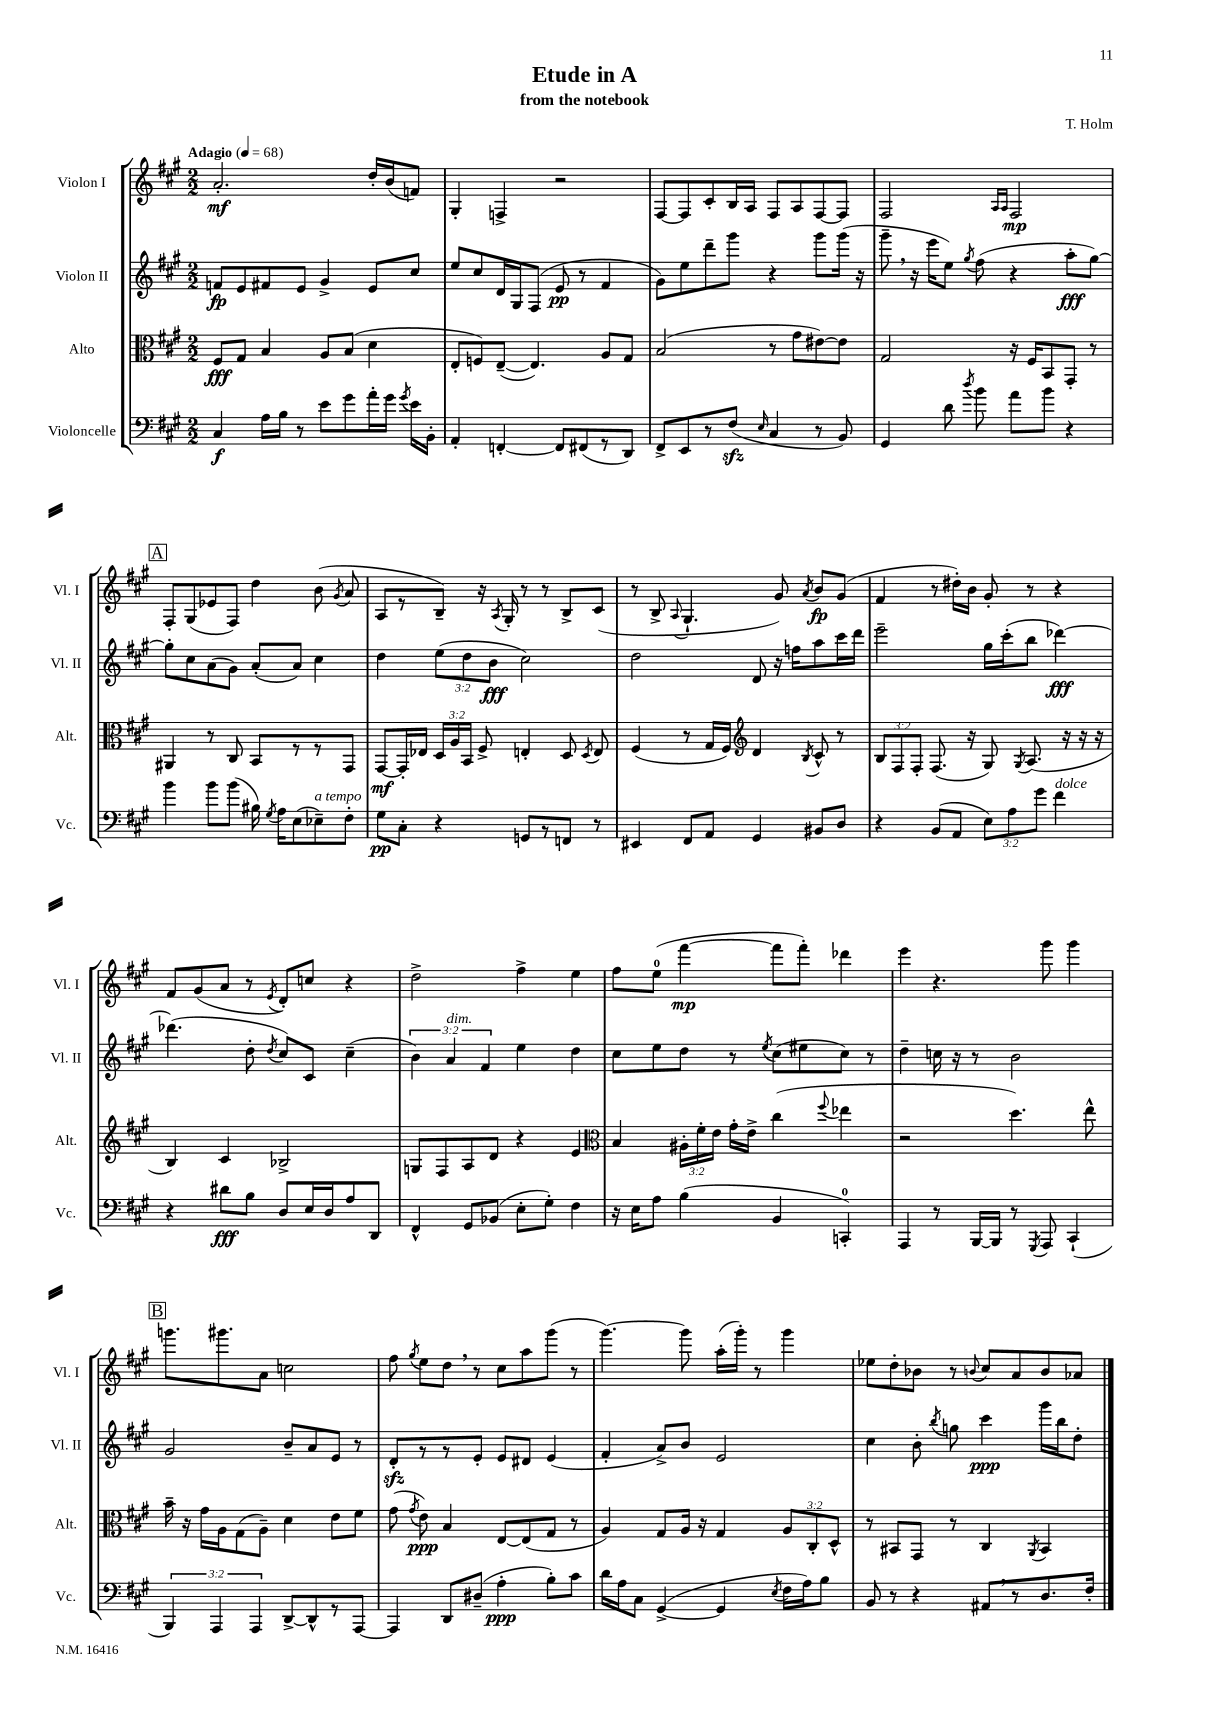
\header { title = "Etude in A" composer = "T. Holm" subtitle = "from the notebook" }
<<
\new StaffGroup <<
\new Staff = "s0" \with { instrumentName = "Violon I" shortInstrumentName = "Vl. I" } {
    \clef treble \key a \major \numericTimeSignature \time 2/2 \tempo "Adagio" 4 = 68
    \autoBeamOff a'2.-.\mf d''16[-. b'16( f'8]) |
    gis4-. f4-> r2 |
    fis8[~ fis8 cis'8-. b16 a16] fis8[ a8 fis8~ fis8] |
    fis2 \grace { a16[ a16] } fis2\mp |
    \mark \markup { \box "A" } fis8[-. gis8( ees'8 fis8]) d''4 b'8( \acciaccatura { gis'8 } a'8 |
    a8[ r8 b8]--) r16 \acciaccatura { a8 } gis16-. r8 r8 b8[-> cis'8]( |
    r8 b8-> \appoggiatura { a8 } gis4.-! gis'8) \acciaccatura { a'8 } b'8[\fp gis'8]( |
    fis'4 r8 dis''16[-.) b'16] gis'8-. r8 r4 |
    fis'8[ gis'8( a'8] r8 \acciaccatura { e'8 } d'8[-.) c''8] r4 |
    d''2-> fis''4-> e''4 |
    fis''8[ e''8]-0( fis'''4~\mp fis'''8[ fis'''8]-.) des'''4 |
    e'''4 r4. gis'''8 gis'''4 |
    \mark \markup { \box "B" } g'''8.[ gis'''8. a'8] c''2 |
    fis''8 \acciaccatura { gis''8 } e''8[ d''8] \breathe r8 cis''8[ a''8 gis'''8]( r8 |
    gis'''4.~) gis'''8 a''16[-.( gis'''16]-.) r8 gis'''4 |
    ees''8[ d''8-. bes'8] r8 \appoggiatura { b'8 } cis''8[ a'8 b'8 aes'8] \bar "|." |
}
\new Staff = "s1" \with { instrumentName = "Violon II" shortInstrumentName = "Vl. II" } {
    \clef treble \key a \major \numericTimeSignature \time 2/2 \override Staff.TupletNumber.text = #tuplet-number::calc-fraction-text
    \autoBeamOff f'8[\fp e'8 fis'8 e'8] gis'4-> e'8[ cis''8] |
    e''8[ cis''8 d'16 gis16 fis8]( e'8\pp r8 fis'4 |
    gis'8[) e''8 d'''8-- gis'''8] r4 gis'''8[ gis'''16]( r16 |
    gis'''8-- \breathe r16 e'''16[ e''8]) \acciaccatura { gis''8 } fis''8( r4 a''8[-.\fff gis''8]~) |
    \mark \markup { \box "A" } gis''8[-. cis''8 a'8( gis'8]) a'8[-.( a'8]) cis''4 |
    d''4 \tuplet 3/2 { e''8[( d''8 b'8]\fff } cis''2) |
    d''2 d'8 r16 f''16[ a''8 cis'''16 d'''16] |
    e'''2-- gis''16[ cis'''16-.( b''8] des'''4~\fff) |
    des'''4.( d''8-. \acciaccatura { d''8 } cis''8[) cis'8] cis''4--( |
    \tuplet 3/2 { b'4) a'4^\markup { \italic "dim." } fis'4 } e''4 d''4 |
    cis''8[ e''8 d''8] r8 \acciaccatura { e''8 } cis''8[( eis''8 cis''8]) r8 |
    d''4-- c''16 r16 r8 b'2 |
    \mark \markup { \box "B" } gis'2 b'8[-- a'8 e'8] r8 |
    d'8[-.\sfz r8 r8 e'8]-. e'8[ dis'8] e'4( |
    fis'4-. a'8[->) b'8] e'2 |
    cis''4 b'8-. \acciaccatura { b''8 } g''8 cis'''4\ppp gis'''16[ b''16 d''8]-. \bar "|." |
}
\new Staff = "s2" \with { instrumentName = "Alto" shortInstrumentName = "Alt." } {
    \clef alto \key a \major \numericTimeSignature \time 2/2 \override Staff.TupletNumber.text = #tuplet-number::calc-fraction-text
    \autoBeamOff fis8[\fff gis8] b4 a8[ b8]( d'4 |
    e8[-. f8) e8]~--( e4.) a8[ gis8] |
    b2( r8 gis'8[ eis'8~) eis'8] |
    gis2 r16 fis16[ b,8 gis,8]-. r8 |
    \mark \markup { \box "A" } ais,4 r8 cis8 b,8[ r8 r8 gis,8] |
    gis,8[~\mf gis,16-. ees16] \tuplet 3/2 { d16[ a16 b,16] } fis8-> e4-. d8 \acciaccatura { d8 } e8 |
    fis4( r8 gis16[ fis16]) \clef treble d'4 \acciaccatura { b8 } cis'8-^ r8 |
    \tuplet 3/2 { b8[ fis8 fis8]-. } fis8.( r16 gis8) \acciaccatura { gis8 } a8.( r16 r16 r16 |
    b4) cis'4 bes2-> |
    g8[ fis8 a8 d'8] r4 e'4 |
    \clef alto b4 \tuplet 3/2 { ais16[-. fis'16-. e'16] } gis'16[-. e'16]-> cis''4( \appoggiatura { fis''8 } ees''4 |
    r2 d''4.) e''8-^ |
    \mark \markup { \box "B" } b'16-- r16 gis'16[ a16 gis8( a8]--) d'4 e'8[ fis'8] |
    gis'8( \acciaccatura { gis'8 } e'8\ppp) b4 e8[~ e8( gis8] r8 |
    a4) gis8[ a16] r16 gis4 \tuplet 3/2 { a8[ cis8-. d8]-^ } |
    r8 bis,8[ gis,8] r8 cis4 \acciaccatura { a,8 } bis,4 \bar "|." |
}
\new Staff = "s3" \with { instrumentName = "Violoncelle" shortInstrumentName = "Vc." } {
    \clef bass \key a \major \numericTimeSignature \time 2/2 \override Staff.TupletNumber.text = #tuplet-number::calc-fraction-text
    \autoBeamOff cis4\f a16[ b16] r8 e'8[ gis'8 a'16-. gis'16] \acciaccatura { gis'8 } e'16[ b,16]-. |
    a,4-. f,4~-. f,8[ fis,8( r8 d,8]) |
    fis,8[-> e,8 r8 fis8]\sfz( \grace { e16 } cis4 r8 b,8) |
    gis,4 d'8 \acciaccatura { d''8 } b'8 a'8[ b'8] r4 |
    \mark \markup { \box "A" } b'4 b'8[ b'8]( bis16) \acciaccatura { gis8 } a16[ e8( ees8--^\markup { \italic "a tempo" }) fis8]-. |
    gis8[\pp cis8]-. r4 g,8[ r8 f,8] r8 |
    eis,4 fis,8[ a,8] gis,4 bis,8[ d8] |
    r4 b,8[( a,8] \tuplet 3/2 { e8[) a8 gis'8] } fis'4^\markup { \italic "dolce" } |
    r4 dis'8[\fff b8] d8[ e16 d16 a8 d,8] |
    fis,4-^ gis,8[ bes,8]( e8[-. gis8]-.) fis4 |
    r16 e16[ a8] b4( b,4 c,4-0-.) |
    a,,4 r8 b,,16[~ b,,16] r8 \acciaccatura { gis,,8 } a,,8 cis,4-!( |
    \mark \markup { \box "B" } \tuplet 3/2 { b,,4) a,,4 a,,4 } d,8[~-> d,8-^ r8 a,,8]~ |
    a,,4 d,8[ dis8]--( a4-.\ppp b8[-.) cis'8] |
    d'16[ a16 cis8] gis,4~->( gis,4 \acciaccatura { e8 } fis16[ a16) b8] |
    b,8 r8 r4 ais,8[ \breathe r8 d8. fis16]-. \bar "|." |
}
>>
>>
\layout { \context { \Score \remove "Bar_number_engraver" } }
